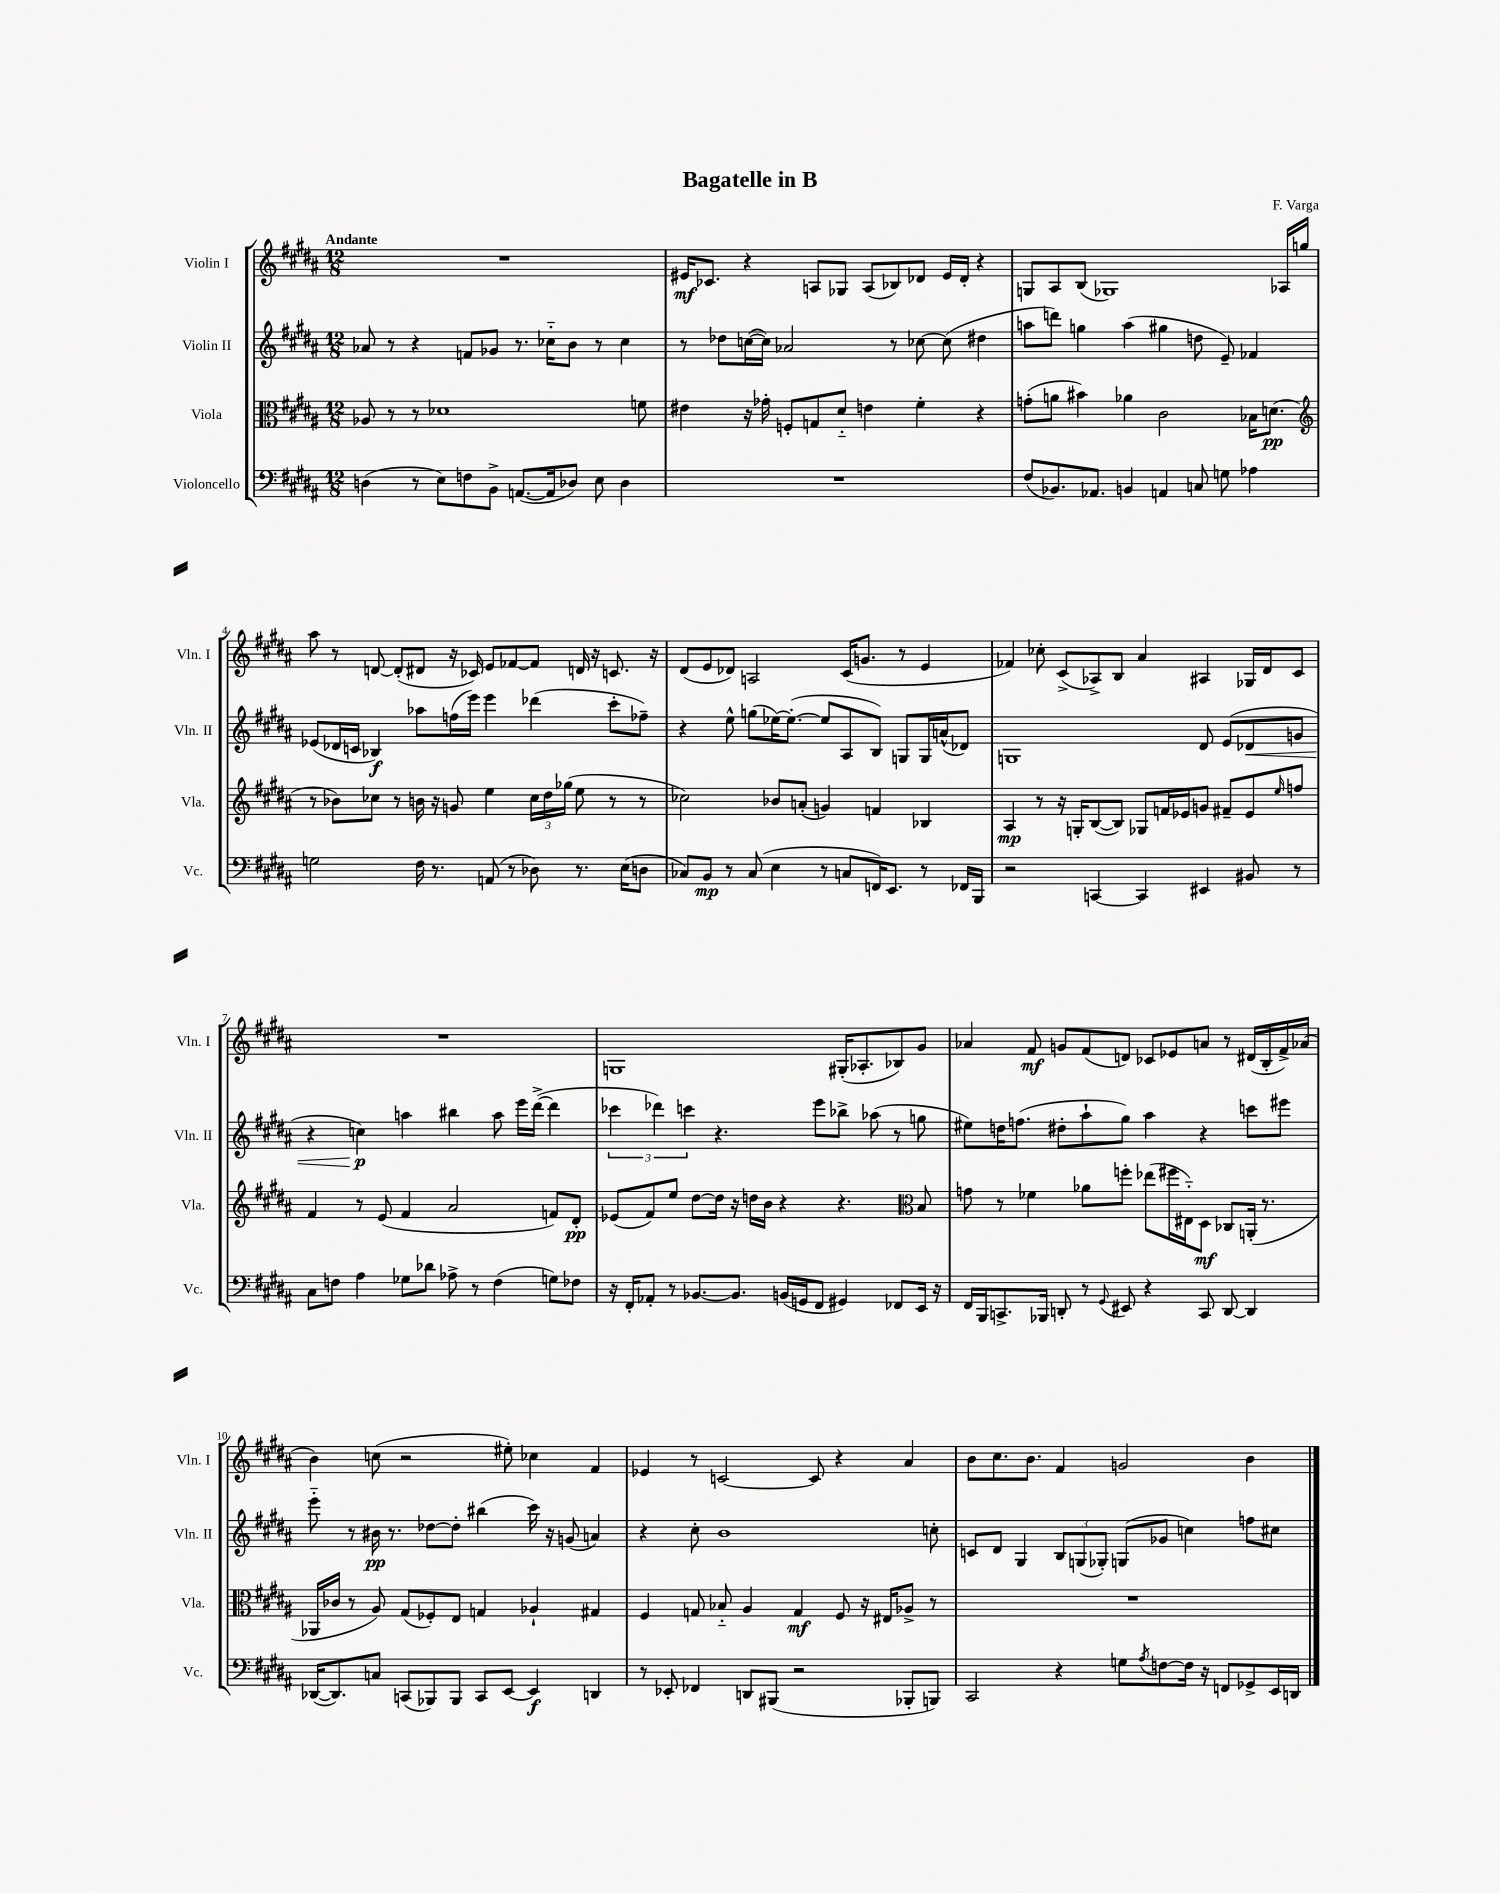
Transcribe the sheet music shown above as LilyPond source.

\header { title = "Bagatelle in B" composer = "F. Varga" }
<<
\new StaffGroup <<
\new Staff = "s0" \with { instrumentName = "Violin I" shortInstrumentName = "Vln. I" } {
    \clef treble \key b \major \numericTimeSignature \time 12/8 \tempo "Andante"
    R1. |
    eis'16\mf ces'8. r4 a8 ges8 a8( bes8) des'8 eis'16 des'16-. r4 |
    g8 ais8 b8( ges1) aes16 g''16 |
    ais''8 r8 d'8~ d'8-.( dis'8 r16 ces'16) e'8 fes'8~ fes'8 d'16 r16 c'8. r16 |
    dis'8( e'8 des'8) a2 cis'16( g'8. r8 e'4 |
    fes'4) ces''8-. cis'8->( aes8->) b8 ais'4 ais4 ges16 dis'16 cis'8 |
    R1. |
    g1 gis16-.( aes8.-. bes8) gis'8 |
    aes'4 fis'8\mf g'8 fis'8( d'8) ces'8 ees'8 a'8 r8 dis'16( b16-. fis'16->) aes'16( |
    b'4) c''8( r2 eis''8-.) ces''4 fis'4 |
    ees'4 r8 c'2~ c'8 r4 ais'4 |
    b'8 cis''8. b'8. fis'4 g'2 b'4 \bar "|." |
}
\new Staff = "s1" \with { instrumentName = "Violin II" shortInstrumentName = "Vln. II" } {
    \clef treble \key b \major \numericTimeSignature \time 12/8
    aes'8 r8 r4 f'8 ges'8 r8. ces''16-_ b'8 r8 ces''4 |
    r8 des''8 c''16~( c''16) aes'2 r8 ces''8~ ces''8( dis''4 |
    a''8 d'''8) g''4 a''4( gis''4 d''8 e'8--) fes'4 |
    ees'8( des'16 c'16 bes4\f) aes''8 f''16( e'''16) e'''4 des'''4( cis'''8-. fes''8--) |
    r4 e''8-^ g''8( ees''16~) ees''8.~-.( ees''8 ais8 b8) g8 g16 a'16-^( des'8) |
    g1 dis'8 e'8( des'8\< g'8 |
    r4 c''4\p\!) a''4 bis''4 a''8 e'''16 dis'''16~->( dis'''4 |
    \tuplet 3/2 { ces'''4 des'''4) c'''4 } r4. e'''8 bes''8-> aes''8( r8 g''8 |
    eis''8) d''16 f''8.( dis''8-. ais''8-! gis''8) ais''4 r4 c'''8 eis'''8 |
    e'''8-_ r8 bis'16\pp r8. des''8~ des''8-. bis''4( cis'''16) r16 g'8( a'4) |
    r4 cis''8-. b'1 c''8-. |
    c'8 dis'8 gis4 \tuplet 3/2 { b8 g8( ges8-.) } g8( ges'8 c''4) f''8 cis''8 \bar "|." |
}
\new Staff = "s2" \with { instrumentName = "Viola" shortInstrumentName = "Vla." } {
    \clef alto \key b \major \numericTimeSignature \time 12/8
    aes8 r8 r8 des'1 f'8 |
    eis'4 r16 ges'16-. f8-. g8 dis'8-_ e'4 fis'4-. r4 |
    g'8-.( a'8 bis'4) aes'4 cis'2 bes16 d'8.\pp( |
    \clef treble r8 bes'8) ces''8 r8 b'16 r16 g'8 e''4 \tuplet 3/2 { ces''16 dis''16 ges''16( } e''8 r8 r8 |
    ces''2) bes'8 a'8-.( g'4) f'4 bes4 |
    ais4\mp r8 r16 g16-. b8~( b8) ges8 f'16 ees'16 g'8 fis'8-- ees'8 \grace { e''16 } f''8 |
    fis'4 r8 e'8( fis'4 ais'2 f'8) dis'8-.\pp |
    ees'8( fis'8) e''8 dis''8~ dis''16 r16 d''16 b'16 r4 r4. \clef alto b8 |
    g'8 r8 fes'4 aes'8 f''8-. ees''8( fis''16 eis16-_) dis8\mf ces8 a,16-.( r8. |
    aes,16 ces'16 r8 ais8) gis8( fes8-.) e8 g4 aes4-! gis4 |
    fis4 g8 bes8-_ ais4 g4\mf fis8 r16 eis16 aes8-> r8 |
    R1. \bar "|." |
}
\new Staff = "s3" \with { instrumentName = "Violoncello" shortInstrumentName = "Vc." } {
    \clef bass \key b \major \numericTimeSignature \time 12/8
    d4( r8 e8) f8 b,8-> a,8.~( a,16 des8) e8 des4 |
    R1. |
    fis8( bes,8.) aes,8. b,4 a,4 c8 g8 aes4 |
    g2 fis16 r8. a,8( r8 des8) r8. e16( d8 |
    ces8) b,8\mp r8 ces8( e4 r8 c8 f,16) e,8. r8 fes,16 b,,16 |
    r2 c,4~ c,4 eis,4 bis,8 r8 |
    cis8 f8 ais4 ges8 des'8 aes8-> r8 f4( g8) fes8 |
    r16 fis,16-. aes,8-. r8 bes,8.~ bes,8. b,16( g,16 fis,8 gis,4) fes,8 e,16 r16 |
    fis,16 b,,16 c,8.-> bes,,16 d,8-. r8 \appoggiatura { gis,8 } eis,8 r4 c,8 d,8~ d,4 |
    des,16~( des,8.) c8 c,8( bes,,8) bes,,8 c,8 e,8~ e,4\f d,4 |
    r8 ees,8-. fes,4 d,8 bis,,8( r2 bes,,8-. b,,8) |
    cis,2 r4 g8 \acciaccatura { ais8 } f8~ f16 r16 f,8 ges,8-> e,16 d,16 \bar "|." |
}
>>
>>
